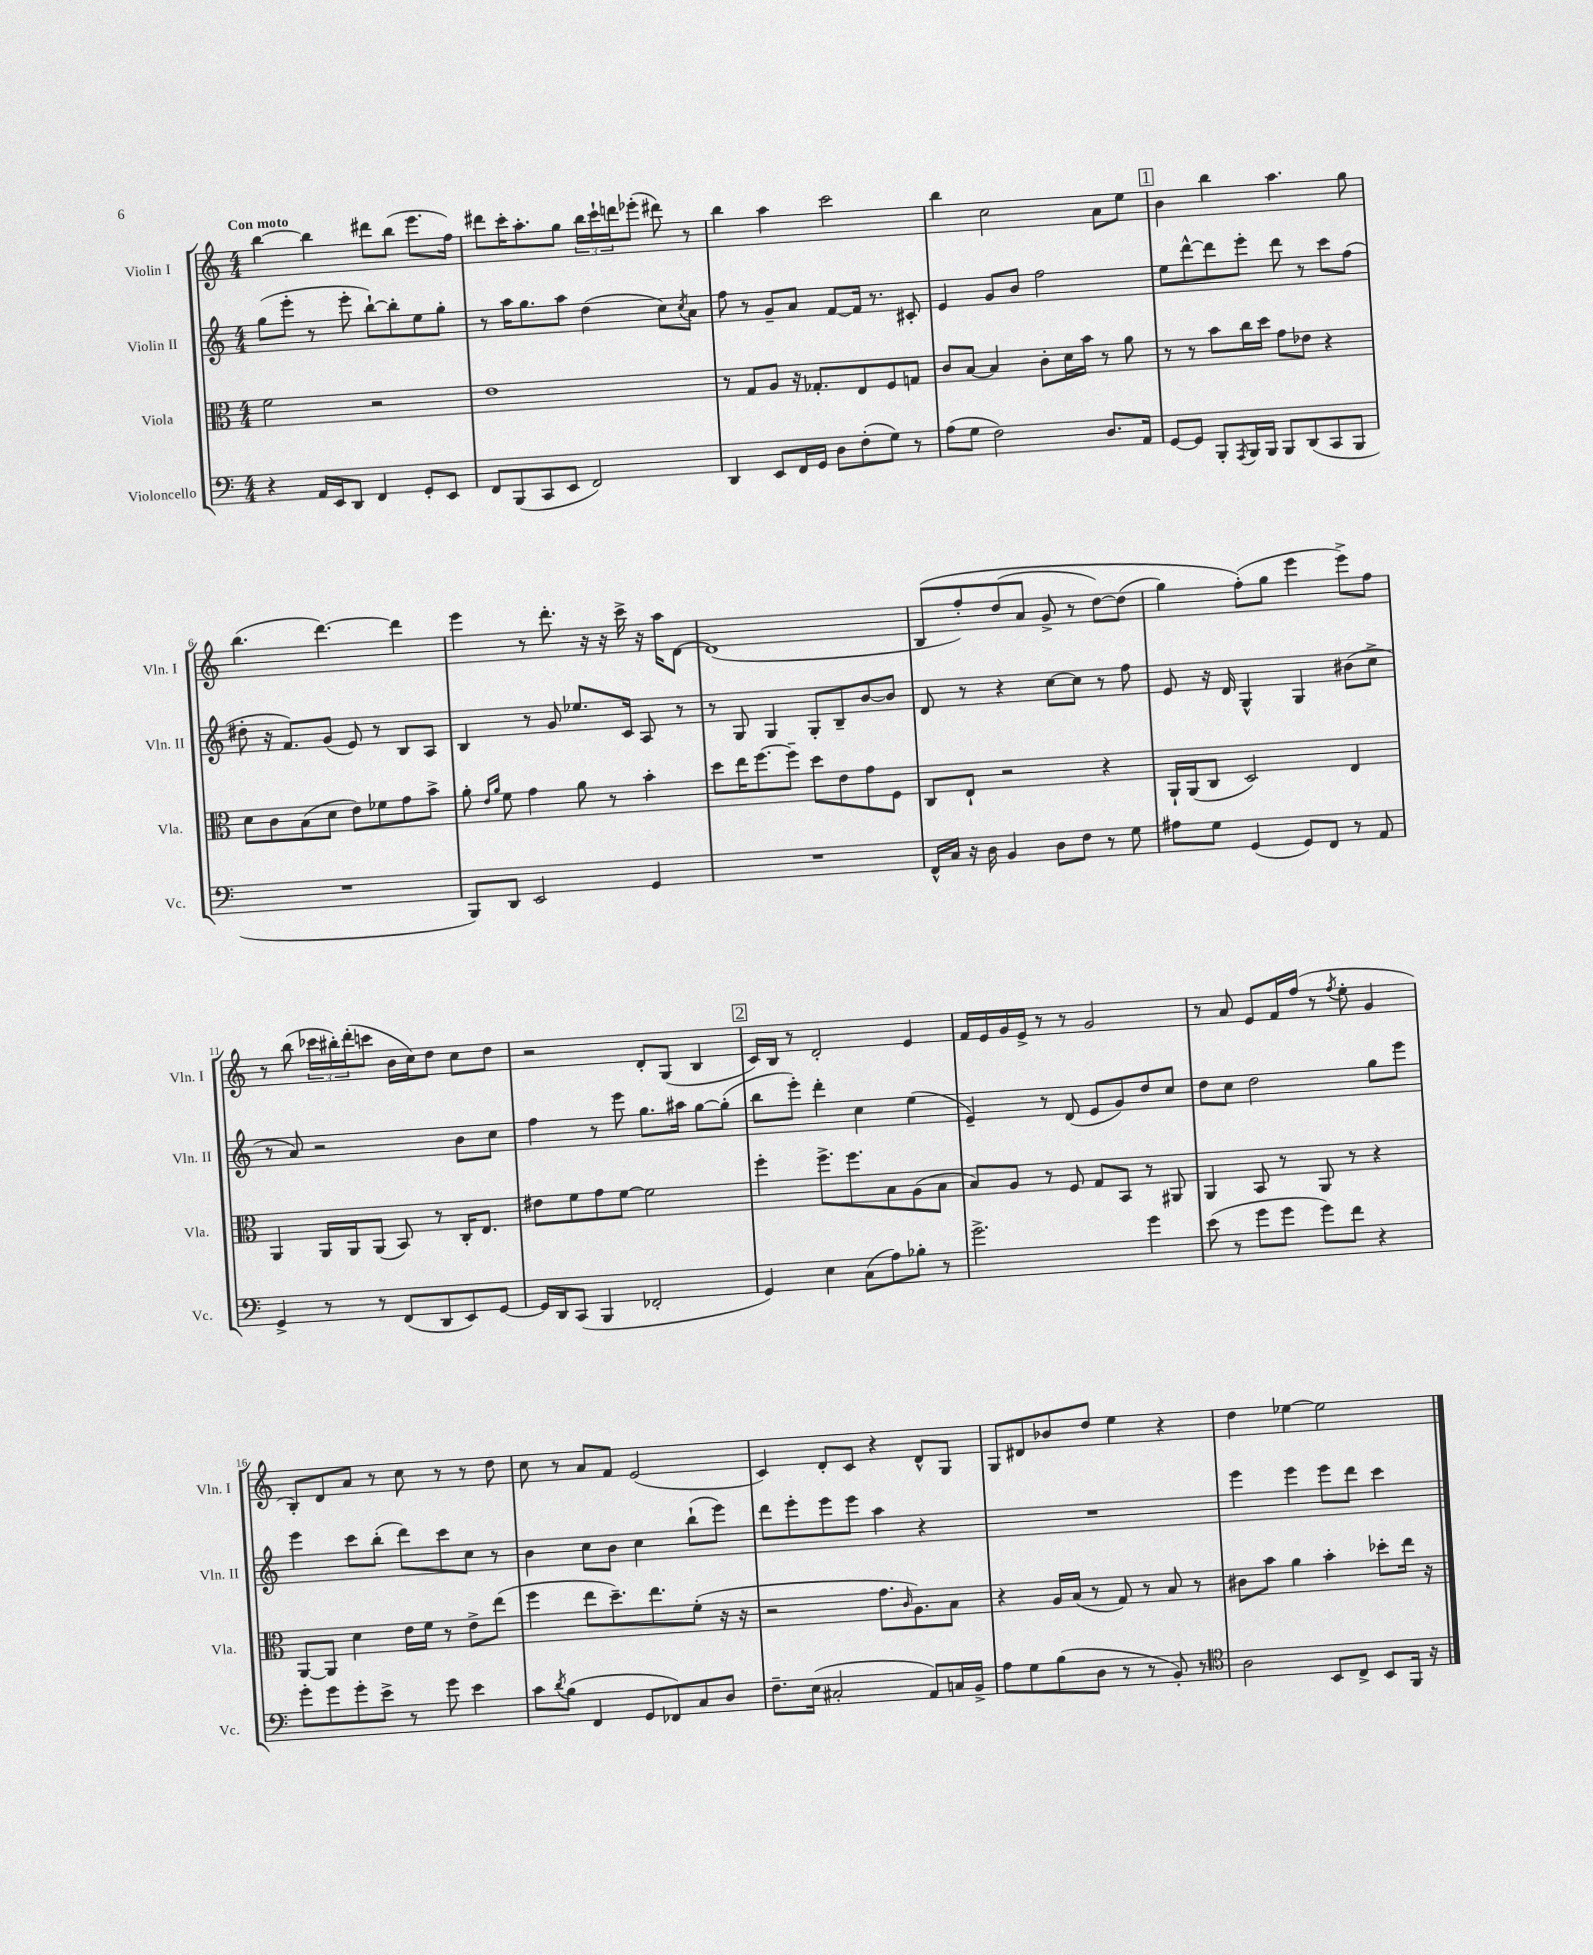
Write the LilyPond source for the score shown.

<<
\new StaffGroup <<
\new Staff = "s0" \with { instrumentName = "Violin I" shortInstrumentName = "Vln. I" } {
    \clef treble \key c \major \numericTimeSignature \time 4/4 \tempo "Con moto"
    b''4~ b''4 dis'''8 b''8( e'''8. f''16) |
    dis'''8 c'''16-. a''8.-. g''8 \tuplet 3/2 { b''16 c'''16-! d'''16 } ees'''8-.( dis'''8) r8 |
    b''4 a''4 c'''2 |
    b''4 c''2 a'8 e''8 |
    \mark \markup { \box "1" } b'4 b''4 a''4. g''8 |
    b''4.( d'''4.~) d'''4 |
    e'''4 r8 d'''8.-. r16 r16 c'''16-> r16 a''16 d'8~ |
    d'1( |
    b8\( f''8-.) d''8( a'8 g'8-> r8 d''8~) d''8( |
    g''4) f''8-.(\) g''8 e'''4 e'''8->) f''8 |
    r8 b''8( \tuplet 3/2 { ces'''16 bis''16-.) d'''16-.( } c'''8 b'16 c''16) d''8 c''8 d''8 |
    r2 d'8-. g8( b4 |
    \mark \markup { \box "2" } c'16) b16 r8 d'2-. e'4 |
    f'16 e'16 g'16 e'16-> r8 r8 g'2 |
    r8 a'8 e'8 f'16 f''16( r8 \acciaccatura { f''8 } e''8-. g'4 |
    b8-.) d'8 a'8 r8 c''8 r8 r8 d''8 |
    c''8 r8 a'8 f'8 e'2( |
    c'4) d'8-. c'8 r4 d'8-^ g8 |
    g8 dis'8 bes'8 d''8 e''4 r4 |
    d''4 ees''4~ ees''2 \bar "|." |
}
\new Staff = "s1" \with { instrumentName = "Violin II" shortInstrumentName = "Vln. II" } {
    \clef treble \key c \major \numericTimeSignature \time 4/4
    g''8( e'''8-. r8 e'''8-. b''8~-!) b''8-. e''8 g''8-. |
    r8 a''16 g''8. a''8 d''4( c''8) \acciaccatura { c''8 } a'8 |
    f''8 r8 g'8-- a'8 f'8~ f'16 r8. cis'8-. |
    e'4 g'8 b'8 f''2 |
    \mark \markup { \box "1" } e''8 d'''8~-^ d'''8 e'''8-. d'''8 r8 c'''8 f''8( |
    dis''8-. r16 f'8.) g'8( e'8) r8 b8 a8 |
    b4 r8 g'8 ees''8. c'16 a8 r8 |
    r8 g8 g4 g8-. b8-- b'8~ b'8 |
    d'8 r8 r4 c''8~ c''8 r8 f''8 |
    e'8 r16 d'16 g4-^ g4 bis'8( c''8-> |
    r8 a'8) r2 b'8 c''8 |
    f''4 r8 e'''8 g''8. ais''16 g''8~ g''8-.( |
    \mark \markup { \box "2" } b''8 e'''8-.) d'''4-. c''4 e''4( |
    e'4--) r8 d'8( e'8 g'8) d''8 c''8 |
    d''8 c''8 d''2 g''8 e'''8 |
    e'''4 c'''8 b''8-.( d'''8) c'''8 c''8 r8 |
    b'4 c''8 b'8 c''4 b''8-!( e'''8) |
    d'''8 e'''8-. e'''8 e'''8 a''4 r4 |
    R1 |
    e'''4 e'''4 e'''8 d'''8 c'''4 \bar "|." |
}
\new Staff = "s2" \with { instrumentName = "Viola" shortInstrumentName = "Vla." } {
    \clef alto \key c \major \numericTimeSignature \time 4/4
    f'2 r2 |
    e'1 |
    r8 g8 a8 r16 ges8.-. e8 f8 g8 |
    c'8 b8~ b4 c'8-. d'16 b'16 r8 a'8 |
    \mark \markup { \box "1" } r8 r8 b'8 c''16 d''16 g'8 ees'8 r4 |
    d'8 c'8 b8( d'8 e'8) fes'8 g'8 b'8-> |
    a'8-. \grace { e'16 a'16 } f'8 g'4 a'8 r8 b'4-. |
    d''8 e''16 f''8.~ f''8-- d''8 e'8 g'8 f8 |
    c8 e8-! r2 r4 |
    a,16-! a,16( c8 d2) e4 |
    a,4 a,16 a,16 a,8( b,8) r8 c16-. e8. |
    eis'8 f'8 g'8 f'8~ f'2 |
    \mark \markup { \box "2" } f''4-. f''8.-> f''8. b8 a8( b8 |
    b8) a8 r8 f8 g8 b,8 r8 ais,8 |
    a,4 b,8 r8 a,8 r8 r4 |
    a,8~ a,8 d'4 e'16 f'16 r8 e'8-> e''8( |
    f''4 e''8 d''8.--) e''8. f'8-.( r16 r16 |
    r2 g'8. \grace { c'16 } a8.) b8 |
    r4 a16 b16( r8 g8) r8 b8 r8 |
    cis'8 b'8 a'4 b'4-. des''8-. e''16 r16 \bar "|." |
}
\new Staff = "s3" \with { instrumentName = "Violoncello" shortInstrumentName = "Vc." } {
    \clef bass \key c \major \numericTimeSignature \time 4/4
    r4 a,16 e,16 d,8 f,4 g,8-. e,8 |
    f,8 b,,8( c,8 e,8 f,2) |
    d,4 e,8 f,16 g,16 d8 f8-.( g8) r8 |
    a8( g8 f2) d8. a,16 |
    \mark \markup { \box "1" } g,8~ g,8 b,,8-. \acciaccatura { a,,8 } b,,16 b,,16 b,,8 d,8( c,8 b,,8 |
    R1 |
    b,,8) d,8 e,2 g,4 |
    R1 |
    f,16-^ c16 r16 d16 b,4 d8 f8 r8 g8 |
    ais8 g8 g,4( g,8) f,8 r8 a,8 |
    g,4-> r8 r8 f,8( d,8 e,8) g,8~ |
    g,16 d,16 c,8( b,,4 fes,2-. |
    \mark \markup { \box "2" } g,4) e4 c8( a8) bes8-. r8 |
    g'2.-> g'4 |
    e'8( r8 g'8 g'8 g'8) f'8 r4 |
    g'8-. g'8 g'8-. e'8-> r8 g'8 e'4 |
    c'8 \acciaccatura { d'8 } b8( f,4 g,8 fes,8) c8 d8 |
    f8.-- e16( cis2-. a,8) c16 b,16-> |
    a8 g8 b8( d8 r8 r8 b,8-.) r8 |
    \clef tenor a2 b,8 c8-> b,8 f,16 r16 \bar "|." |
}
>>
>>
